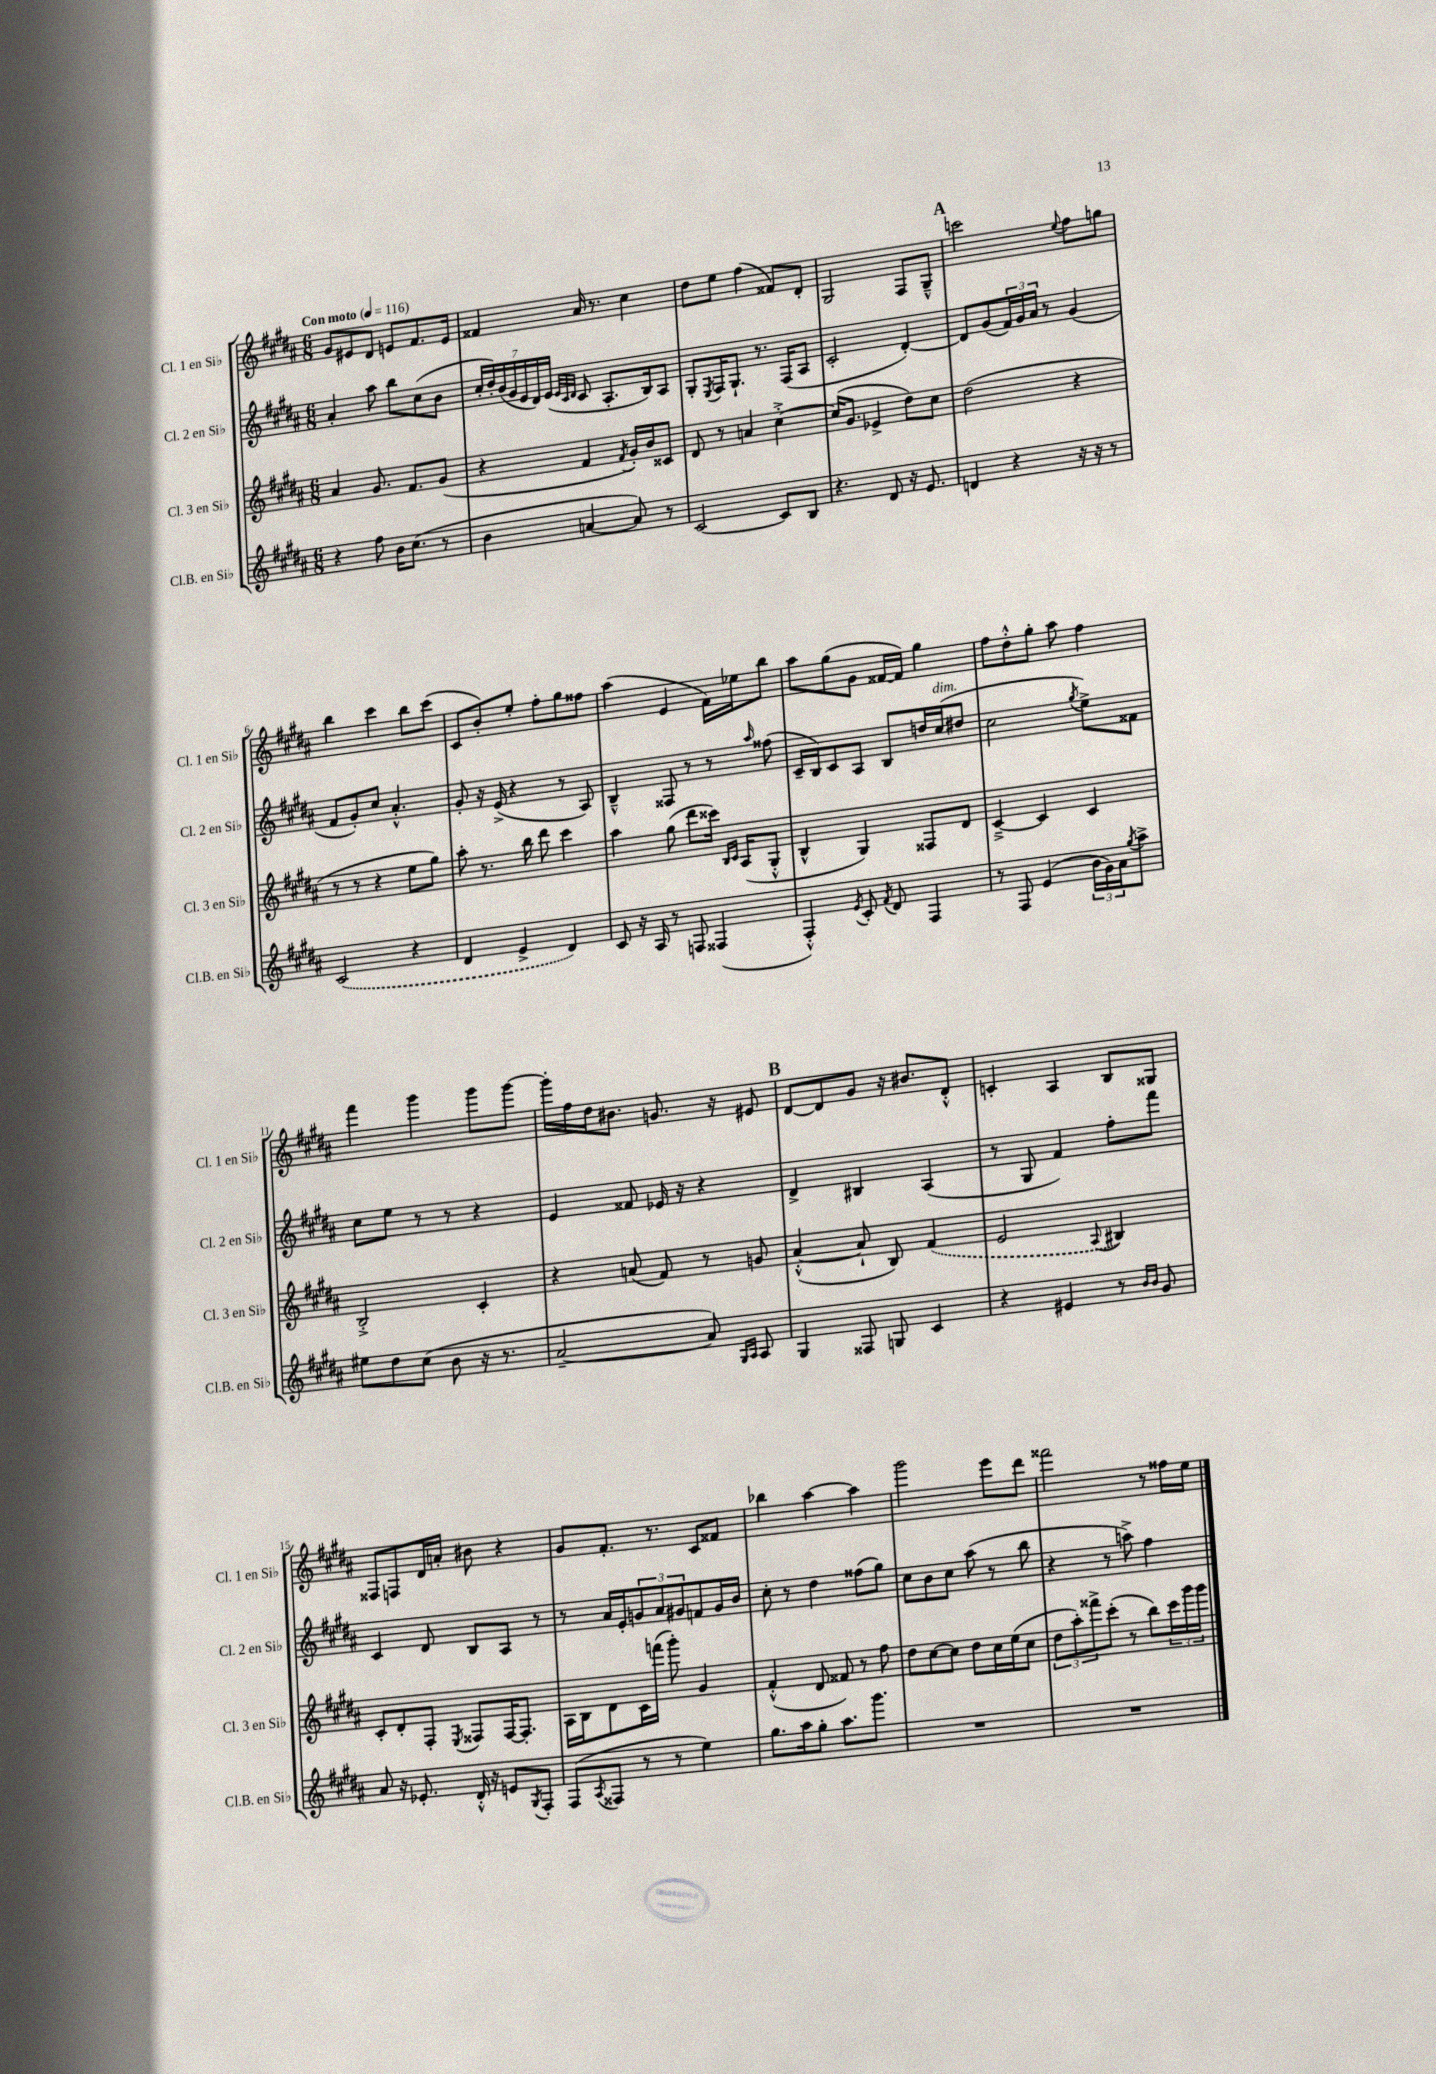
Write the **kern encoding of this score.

**kern	**kern	**kern	**kern
*staff4	*staff3	*staff2	*staff1
*clefG2	*clefG2	*clefG2	*clefG2
*k[f#c#g#d#a#]	*k[f#c#g#d#a#]	*k[f#c#g#d#a#]	*k[f#c#g#d#a#]
*M6/8	*M6/8	*M6/8	*M6/8
*MM116	*MM116	*MM116	*MM116
4r	4a#	4a#'	8g#
.	.	.	8e#
8ff#	8.g#	8aa#	8d#
16b	.	8bb	8e
(8.cc#	8.f#	.	.
.	.	(8cc#	8.f#
8r	(8g#	8b	.
.	.	.	16e
=	=	=	=
4b	4r	28cc#'	4f##
.	.	28dd#')	.
.	.	(28b	.
.	.	28g#	.
.	.	28e	.
.	.	28d#)	.
.	.	(28e	.
.	.	32qqe	.
.	.	32qqc#	.
.	.	32qqd#	.
[4a	4f#	8c#	16a#
.	.	.	8.r
.	.	8.A#'	.
.	8qf#	.	.
8a])	16g#')	.	4cc#
.	16b	16B)	.
8r	8c##	8A#	.
=	=	=	=
[2c#	8d#	8G#'	8dd#
.	.	8qE	.
.	8r	16F#	8ee
.	.	8.G#`	.
.	4a	.	(4ff#
.	.	8.r	.
8c#]	[4cc#'^	.	8f##)
.	.	(16F#	.
8B	.	8A#	8d#'
=	=	=	=
4.r	(16cc#]	2c#'	2G#
.	8.g#	.	.
.	4e-^	.	.
8d#	.	.	.
16r	8dd#)	[4d#')	8F#
8.e	.	.	.
.	8cc#	.	8G#~^^
=	=	=	=
4d	(2dd#	8d#]	2ccc
.	.	(8g#	.
4r	.	24f#)	.
.	.	24g#	.
.	.	24a#	.
.	.	8r	.
.	.	.	8qqee
16r	4r	(4g#	8ff#
16r	.	.	.
8r	.	.	8gg
=	=	=	=
(2c#	8r	8f#	4bb
.	8r	8g#')	.
.	4r	8cc#	4ccc#
.	.	4.a#'^^	.
4r	8ee	.	8bb
.	8gg#)	.	(8ccc#
=	=	=	=
4d#	8aa#'	8g#'	8c#
.	8.r	16r	8b')
.	.	(16e^	.
4e^	.	4r	8ee'
.	16bb	.	.
.	8ddd#	.	8ff#'
4d#)	4ccc#	8r	8gg#
.	.	8A#)	8ff##
=	=	=	=
8c#	4aa#	4B~^^	(4aa#
16r	.	.	.
16A#	.	.	.
8r	(8gg#	8F##	4e
8F	8ddd#	8r	.
(4F##	16ccc##)	8r	16f#)
.	16qqB	.	.
.	16qqc#	.	.
.	(16A#	.	16ee-
.	.	16qqaa#	.
.	8G#'^^	(8ff##	8bb
=	=	=	=
4F#'^^)	4B^^	16c#~	8aa#
.	.	16B)	.
.	.	8c#	(8gg#
8qe	.	.	.
8c#'	4G#)	8A#	8g#
8qf#	.	.	.
8d#	.	8B	[16f##
.	.	.	16f##])
4F#	8F##	16dd	4gg#
.	.	(16cc#	.
.	8d#	8dd#	.
=	=	=	=
8r	[4c#~^	2cc#	8ff#
8F#	.	.	8dd#'^^
(4e	4c#]	.	8gg#'
.	.	.	8aa#
.	.	8qgg#	.
24b	4c#	8ee^)	4ff#
24g#)	.	.	.
24a#	.	.	.
8qgg#	.	.	.
8aa#^	.	8f##	.
=	=	=	=
8ee#	2B'^	8cc#	4fff#
8dd#	.	8ee	.
(8cc#	.	8r	4ggg#
8b	.	8r	.
16r	4c#'	4r	8ggg#
8.r	.	.	.
.	.	.	[8ggg#
=	=	=	=
[2a#~	4r	4e	16ggg#']
.	.	.	16ff#
.	.	.	16dd#
.	.	.	8.b#
.	(8a	8f##	.
.	8f#)	16e-	8.g
.	.	16r	.
8a#])	8r	4r	.
.	.	.	16r
16qqG#	.	.	.
16qqA#	.	.	.
8A#	8g	.	8e#
=	=	=	=
4G#	([4a#'^^	4d#^	[8d#
.	.	.	8d#]
8F##	8a#`]	4B#	8g#
8G	8B)	.	16r
.	.	.	8.b#
4c#	(4f#	(4A#	.
.	.	.	8d#'^^
=	=	=	=
4r	2e	8r	4c'
.	.	8G#	.
4e#	.	4f#)	4A#
.	8qqA#	.	.
8r	4B#)	8ff#'	8B
16qqb	.	.	.
16qqb	.	.	.
8g#	.	8fff#	8G##
=	=	=	=
8a#	8c#'	4c#	8F##
16r	8d#'	.	8F
8.e-'	.	.	.
.	8F#'	8d#	16d#
.	.	.	16a'
.	8qE	.	.
16d#'^^	8F##	8B	8b#
16r	.	.	.
8e	[16F##	8A#	4r
.	8.F##']	.	.
8qG#	.	.	.
8F#'	.	8r	.
=	=	=	=
(8F#	16A#	8r	8g#
.	16B	.	.
8qA#	.	.	.
8F##	8d#	16a#	8.f#'
.	.	16e'	.
8r	16c#	12g	.
.	(16fff	.	8.r
.	.	12a#	.
8r	8ggg#')	.	.
.	.	12g#	.
4ee)	4g#	8f	8c#
.	.	16g#	8f##
.	.	16b	.
=	=	=	=
8.gg#	(4f#'^^	8cc#'	4bb-
.	.	8r	.
16aa#	.	.	.
8gg#'	8d#	4dd#	[4aa#
8.aa#	8f##)	.	.
.	8r	(8ff##	4aa#]
8.ggg#	.	.	.
.	8ff#	8gg#)	.
=	=	=	=
2.r	8dd#	8cc#	2ggg#
.	[8cc#	8b	.
.	8cc#]	8cc#	.
.	8dd#	(8aa#	.
.	16cc#	8r	8eee
.	(16ee	.	.
.	8cc#	8bb	8ddd#
=	=	=	=
2.r	12dd#	4r	2fff##
.	12aa#')	.	.
.	12fff##^	.	.
.	(8ccc#'	8r	.
.	8r	8aa^)	.
.	8bb)	4ff#	8r
.	24ccc#	.	16ff##
.	24ggg#	.	.
.	.	.	16ee
.	24ggg#	.	.
==	==	==	==
*-	*-	*-	*-
